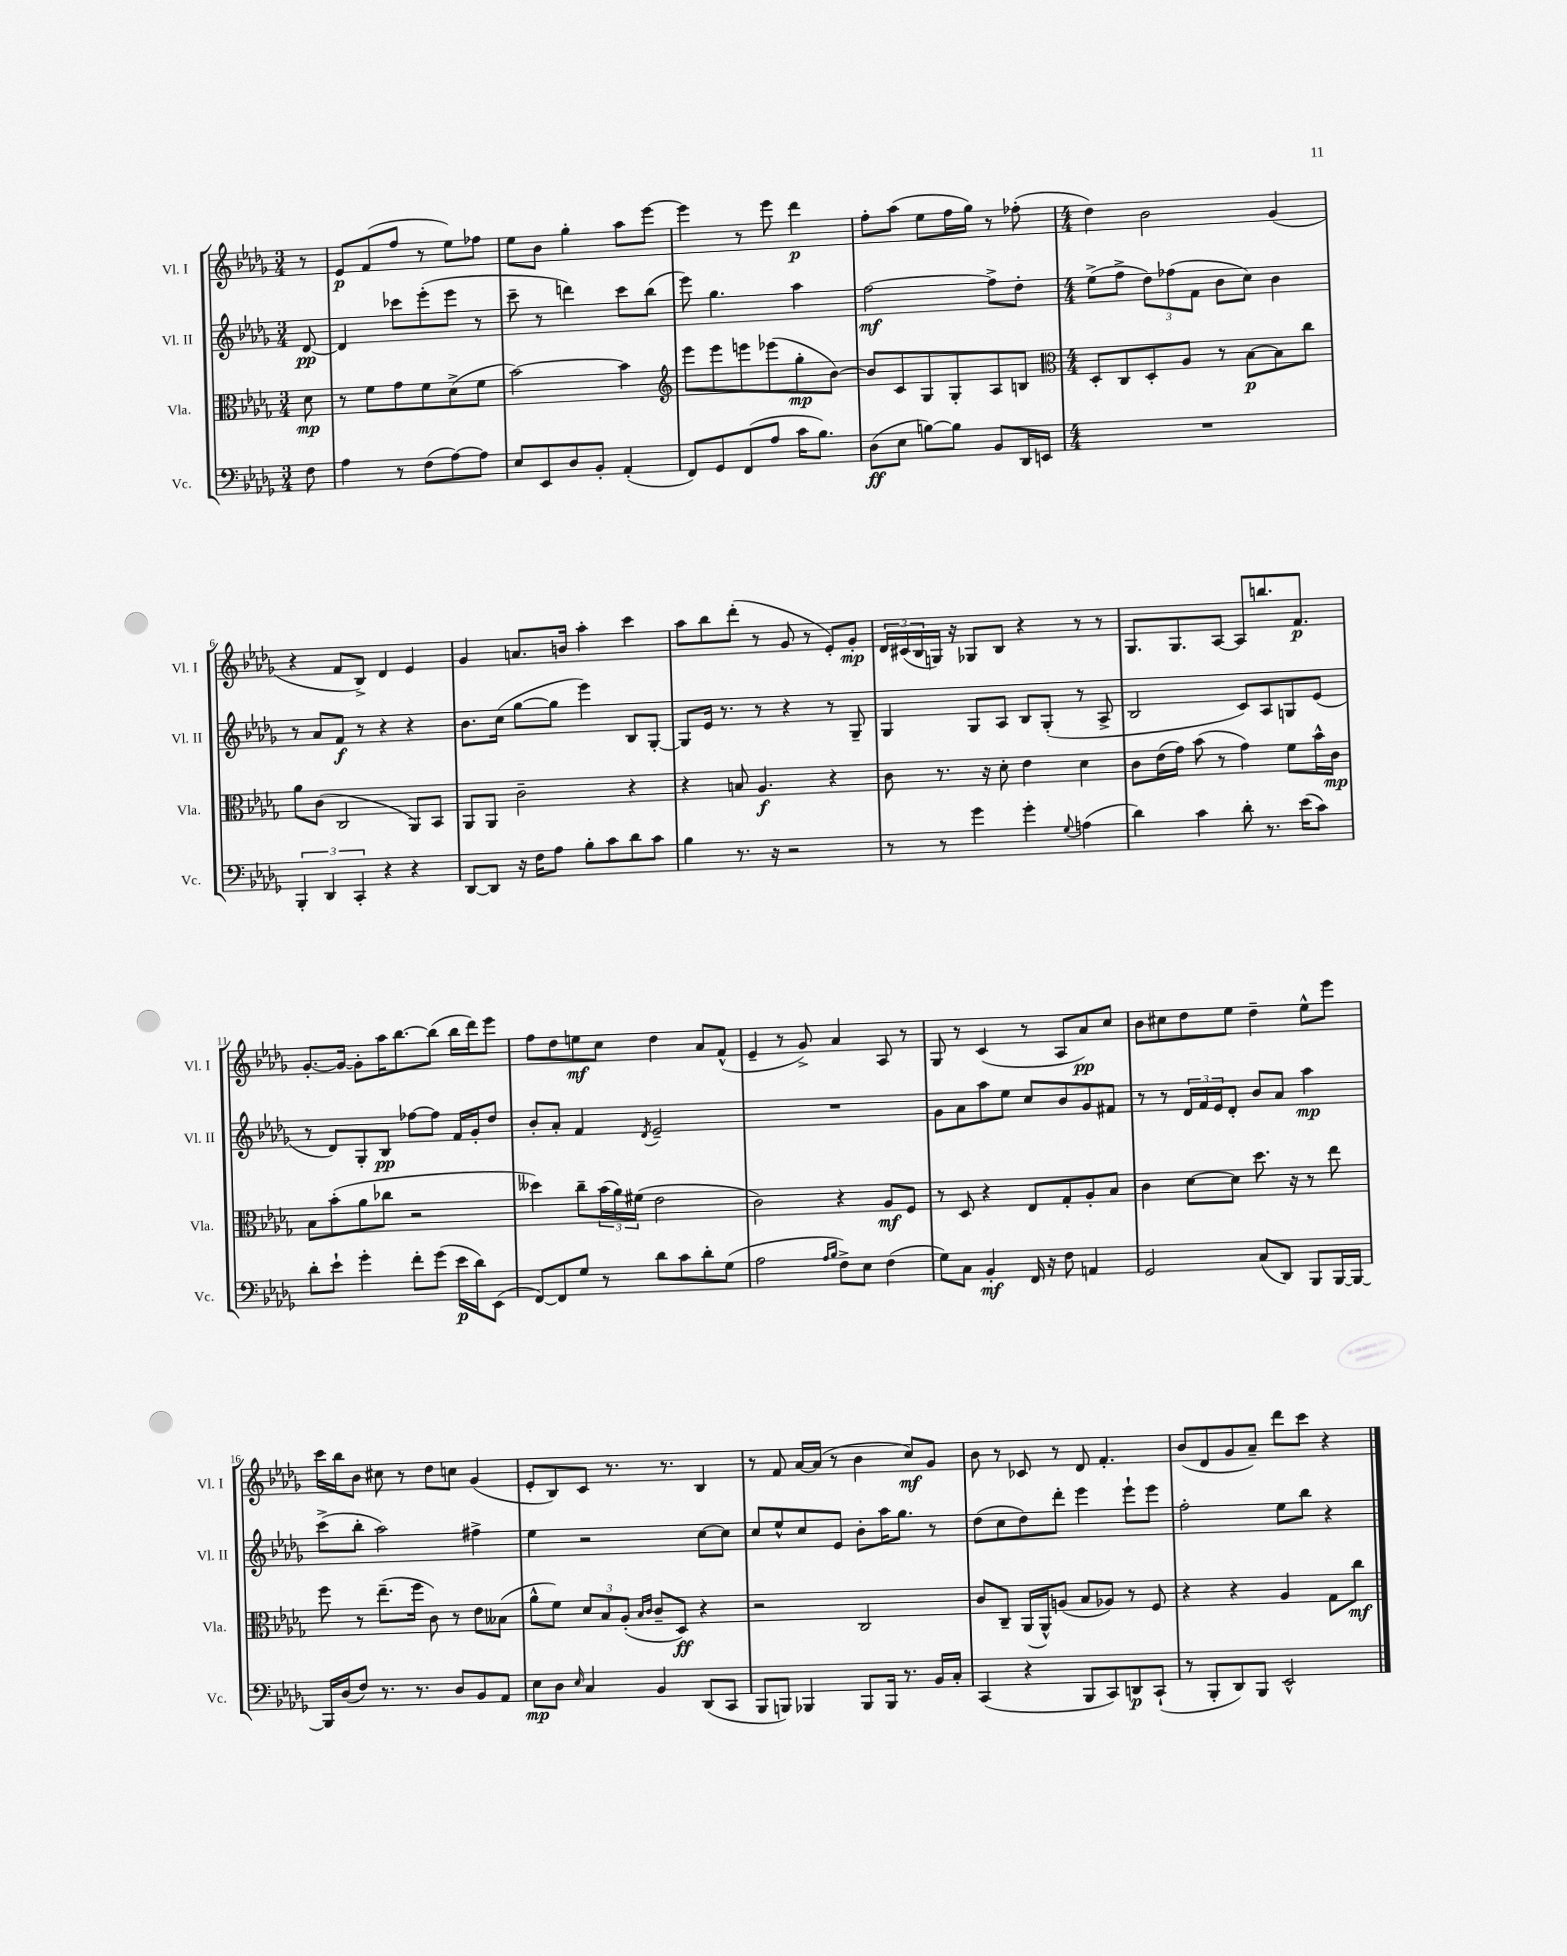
<<
\new StaffGroup <<
\new Staff = "s0" \with { instrumentName = "Vl. I" shortInstrumentName = "Vl. I" } {
    \clef treble \key des \major \numericTimeSignature \time 3/4 \partial 8
    r8 |
    ees'8\p f'8( f''8 r8 ees''8) fes''8 |
    ees''8 bes'8 ges''4-. aes''8 ees'''8~ |
    ees'''4 r8 ees'''8 des'''4\p |
    f''8-. aes''8( ees''8 f''16 ges''16) r8 fes''8-.( |
    \numericTimeSignature \time 4/4 des''4) bes'2 ges'4( |
    r4 f'8 bes8->) des'4 ees'4 |
    ges'4 a'8. b'16 aes''4-. c'''4 |
    aes''8 bes''8 des'''8-.( r8 ges'8 r8 ees'8-.) ges'8-.\mp |
    \tuplet 3/2 { des'16 cis'16( bes16 } g16) r16 ges8 bes8 r4 r8 r8 |
    ges8. ges8. aes8~ aes8 b''8. f'8.\p |
    ges'8.~-. ges'16~ ges'8-. aes''16 bes''8.~ bes''8( bes''16 des'''16) ees'''8 |
    f''8 des''8 e''8\mf c''8 des''4 aes'8 f'8-^( |
    ees'4-- r8 ges'8->) aes'4 aes8 r8 |
    ges8 r8 c'4( r8 aes8 aes'8\pp) c''8 |
    bes'8 cis''8 des''8 ees''8 des''4-- ees''8-^ ees'''8 |
    c'''16 bes''16 bes'8 cis''8 r8 des''8 c''8 ges'4( |
    ees'8-. bes8) c'8 r8. r8. bes4 |
    r8 f'8 aes'16~ aes'16( r8 bes'4 c''8\mf) ges'8 |
    bes'8 r8 ces'8 r8 des'8 f'4.-. |
    bes'8( des'8 ges'8 aes'8--) des'''8 c'''8 r4 \bar "|." |
}
\new Staff = "s1" \with { instrumentName = "Vl. II" shortInstrumentName = "Vl. II" } {
    \clef treble \key des \major \numericTimeSignature \time 3/4 \partial 8
    des'8~\pp |
    des'4 ces'''8 ees'''8-.( ees'''8 r8 |
    c'''8-- r8 d'''4) c'''8 bes''8( |
    ees'''8) ges''4. aes''4 |
    f''2~\mf f''8-> des''8-. |
    \numericTimeSignature \time 4/4 ees''8->( f''8-> \tuplet 3/2 { des''8) fes''8( f'8 } bes'8 c''8) bes'4 |
    r8 aes'8 f'8\f r8 r4 r4 |
    bes'8. c''16( ges''8~ ges''8 ees'''4) bes8 ges8~-. |
    ges8 ees'16 r8. r8 r4 r8 ges8-- |
    ges4 ges8 aes8 bes8 ges8-.( r8 aes8-> |
    bes2 c'8) aes8 g8 ees'8( |
    r8 des'8) ges8-. bes8\pp fes''8~ fes''8 f'16 ges'16-. des''8 |
    bes'8-. aes'8-. f'4 \acciaccatura { des'8 } ees'2-- |
    R1 |
    ges'8 aes'8 aes''8 ees''8 c''8 bes'8 ges'8 fis'8 |
    r8 r8 \tuplet 3/2 { des'16 f'16 ees'16 } des'8-. bes'8 aes'8 aes''4\mp |
    c'''8->( bes''8-. aes''2) fis''4-> |
    ees''4 r2 c''8~ c''8 |
    c''8 ees''8-^ c''8 ees'8 bes'8-. aes''16 ges''8. r8 |
    des''8( c''8 des''8) des'''8-. ees'''4 ees'''8-! ees'''8 |
    f''2-. ees''8 bes''8 r4 \bar "|." |
}
\new Staff = "s2" \with { instrumentName = "Vla." shortInstrumentName = "Vla." } {
    \clef alto \key des \major \numericTimeSignature \time 3/4 \partial 8
    des'8\mp |
    r8 f'8 ges'8 f'8 des'8->( f'8 |
    bes'2~) bes'4 |
    \clef treble ees'''8 ees'''8 e'''8 ees'''8( ges''8-.\mp bes'8~) |
    bes'8 c'8 ges8 ges8-. aes8 b8 |
    \numericTimeSignature \time 4/4 \clef alto des8-. c8 des8-. aes8 r8 bes8~\p bes8 c''8 |
    aes'8 c'8( c2 aes,8) bes,8 |
    aes,8 aes,8 c'2-- r4 |
    r4 b8 aes4.\f r4 |
    c'8 r8. r16 des'8-. ees'4 des'4 |
    c'8 ees'16( ges'16) bes'8( r8 ges'4) f'8 bes'16-^ c'16\mp |
    bes8 bes'8-.( aes'8 ces''8 r2 |
    deses''4) c''8-- \tuplet 3/2 { bes'16( aes'16) fis'16( } ees'2 |
    c'2) r4 aes8\mf f8 |
    r8 des8 r4 ees8 ges8-. aes8-. bes8 |
    c'4 des'8~ des'8 des''8. r16 r8 ees''8 |
    f''8 r8 ees''8.--( f''16 c'8) r8 ees'8 beses8( |
    aes'8-^ f'8) \tuplet 3/2 { des'8 bes8 aes8-.( } \grace { bes16 c'16 } c'8-- des8\ff) r4 |
    r2 c2 |
    c'8 c8-- aes,16( aes,16-^) a8( bes8 aes8) r8 f8 |
    r4 r4 aes4 ges8 c''8\mf \bar "|." |
}
\new Staff = "s3" \with { instrumentName = "Vc." shortInstrumentName = "Vc." } {
    \clef bass \key des \major \numericTimeSignature \time 3/4 \partial 8
    f8 |
    aes4 r8 f8( aes8~) aes8 |
    ees8 ees,8 des8 bes,8-. aes,4-.( |
    f,8) ges,8 f,8( aes8 c'16 bes8.) |
    des8\ff( ees8 b8~) b8 bes,8 des,16 e,16 |
    \numericTimeSignature \time 4/4 R1 |
    \tuplet 3/2 { bes,,4-. des,4 c,4-. } r4 r4 |
    des,8~ des,8 r16 f16 aes8 bes8-. c'8 des'8 c'8 |
    bes4 r8. r16 r2 |
    r8 r8 ges'4 ges'4-. \appoggiatura { ges8 } a4( |
    des'4) c'4 des'8-. r8. ees'16( c'8) |
    des'8-. ees'8-! ges'4-. f'8-. ges'8( ees'16\p des'16) ees,8( |
    f,8~) f,8 ges8 r8 des'8 c'8 des'8-. ges8( |
    aes2 \grace { aes16 bes16 } f8->) ees8 f4( |
    ges8) c8 bes,4-.\mf f,16 r16 f8 a,4 |
    ges,2 c8( des,8) bes,,8 bes,,16~ bes,,16~ |
    bes,,16 des16( f8) r8. r8. des8 bes,8 aes,8 |
    ees8\mp des8 \grace { ees16 } c4 bes,4 des,8( c,8 |
    bes,,8 b,,8) bes,,4 bes,,8 bes,,16 r8. bes,16 c16-. |
    c,4( r4 bes,,8 c,8) d,8\p c,8-!( |
    r8 bes,,8-. des,8) bes,,8 ees,2-^ \bar "|." |
}
>>
>>
